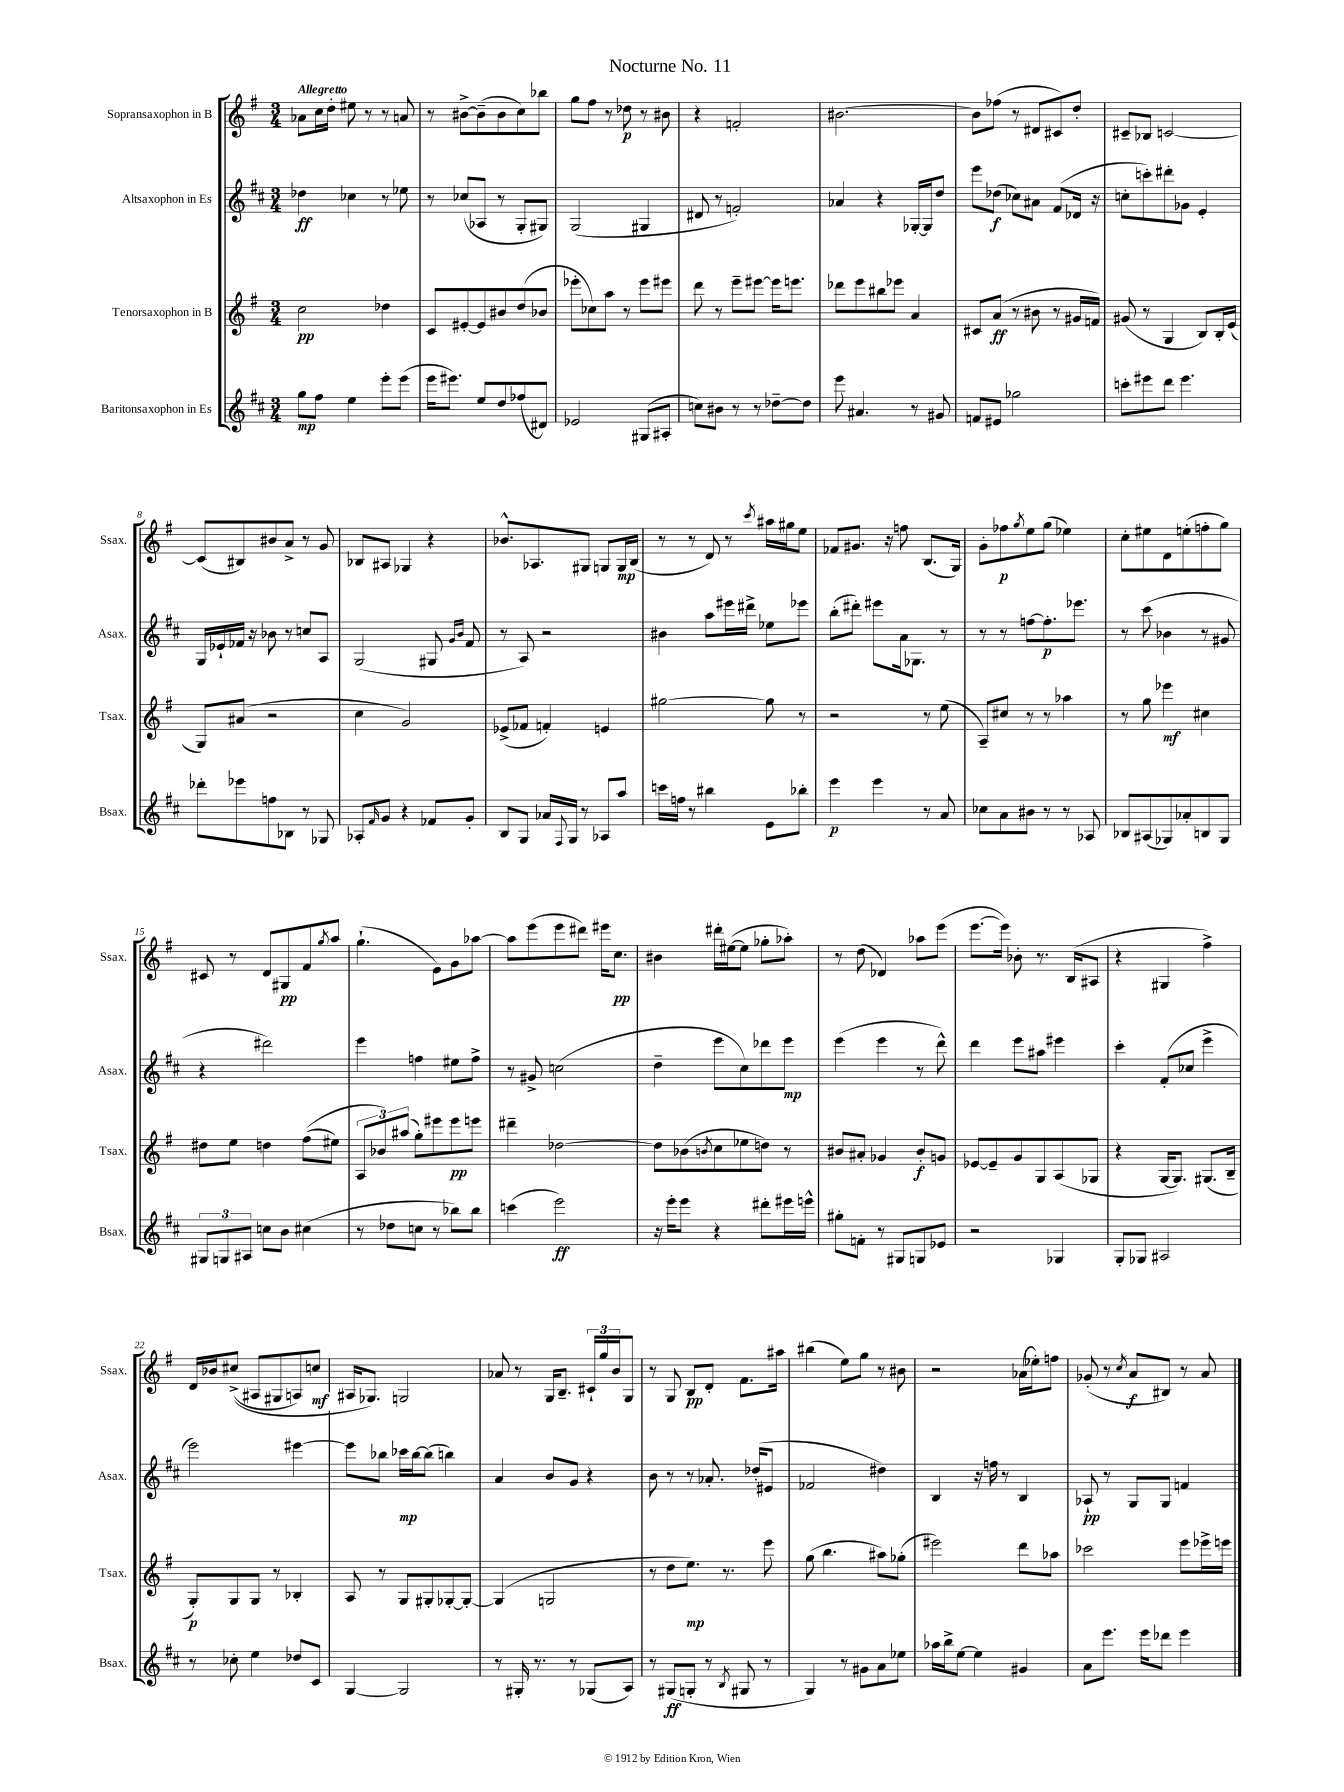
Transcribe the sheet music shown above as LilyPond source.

\header { title = "Nocturne No. 11" }
<<
\new StaffGroup <<
\new Staff = "s0" \with { instrumentName = "Sopransaxophon in B" shortInstrumentName = "Ssax." } {
    \clef treble \key g \major \numericTimeSignature \time 3/4 \tempo "Allegretto"
    aes'8 c''16 d''16-. eis''8 r8 r8 a'8 |
    r8 bis'8~-> bis'8--( bis'8 c''8) bes''8 |
    g''8 fis''8 r8 des''8\p r8 bis'8 |
    r4 f'2-. |
    bis'2.~ |
    bis'8 fes''8( r8 dis'8 cis'8) d''8-. |
    cis'8-- bes8 c'2~ |
    c'8( bis8) bis'8 a'8-> r8 g'8 |
    bes8 ais8 ges4 r4 |
    bes'8.-^ aes8. gis8 g8 g16\mp b16( |
    r8 r8 d'8) r8 \acciaccatura { c'''8 } ais''16 gis''16 e''8 |
    fes'8 gis'8. r16 f''8 b8.( g16) |
    g'8-. fes''8\p \acciaccatura { g''8 } e''8 g''8( ees''4) |
    c''8-. eis''8 d'8 e''8-.( f''8-. g''8) |
    cis'8 r8 d'8 gis8\pp fis'8 \acciaccatura { g''8 } a''8 |
    g''4.-!( e'8) g'8 aes''8~ |
    aes''8 e'''8( e'''8 dis'''8) eis'''16 c''8.\pp |
    bis'4 dis'''16-. eis''16~( eis''8 ges''8-. aes''8-.) |
    r8 d''8( des'4) aes''8 e'''8( |
    e'''8.~ e'''16) bes'8-. r8. b16( ais8 |
    r4 gis4 fis''4->) |
    d'16 bes'16 cis''8->(\( ais8 gis8 a8) c''8\mf |
    ais16 ges8.\) g2 |
    aes'8 r8 g16 b8.-- \tuplet 3/2 { cis'16-! g''16 b'16 } g8 |
    r8 g8 b8\pp d'8-. fis'8. ais''16 |
    bis''4( e''8) g''8 r8 bis'8 |
    r2 aes'16( ees''16-.) f''8 |
    ges'8-.( r8 \acciaccatura { c''8 } a'8\f bis8) r8 a'8 \bar "|." |
}
\new Staff = "s1" \with { instrumentName = "Altsaxophon in Es" shortInstrumentName = "Asax." } {
    \clef treble \key d \major \numericTimeSignature \time 3/4
    des''4\ff ces''4 r8 ees''8 |
    r8 ces''8( aes8 r8 g8-. gis8) |
    g2( gis4 |
    dis'8 r8 f'2-.) |
    aes'4 r4 ges16~-. ges16 d''8 |
    e'''8 des''8\f( ces''8) ais'8 fis'8( des'16 r16 |
    c''8-. c'''8-.) dis'''8-. ges'8 e'4-. |
    g16 ees'16-! fes'16 r16 bes'8 r8 c''8 a8 |
    g2( gis8 \grace { g'16 b'16 } fis'8 |
    r8 a8) r2 |
    bis'4 a''8 eis'''16 dis'''16-> ees''8 ees'''8 |
    b''8-.( dis'''8-.) eis'''8 a'16 ges8. r8 |
    r8 r8 f''8~ f''8.-.\p ees'''8. |
    r8 cis'''8( bes'4 r8 gis'8 |
    r4 dis'''2) |
    e'''4 f''4 eis''8 f''8-> |
    r8 gis'8-> c''2( |
    d''4-- e'''8 cis''8) des'''8 e'''8\mp |
    e'''4( e'''4 r8 d'''8-^) |
    d'''4 e'''8 ais''8 eis'''4 |
    cis'''4-. fis'8-.( ces''8 e'''4-> |
    e'''2) eis'''4~ |
    eis'''8 bes''8 ces'''16\mp bes''16~ bes''8( b''4) |
    a'4 b'8 g'8 r4 |
    b'8 r8 r8 aes'8.-. des''16-.( eis'8 |
    fes'2 dis''4) |
    b4 r16 f''16 r8 b4 |
    aes8-!\pp r8 g8 g8 f'4 \bar "|." |
}
\new Staff = "s2" \with { instrumentName = "Tenorsaxophon in B" shortInstrumentName = "Tsax." } {
    \clef treble \key g \major \numericTimeSignature \time 3/4
    c''2\pp des''4 |
    c'8 eis'8~-. eis'8 bis'8 d''8( bes'8 |
    ees'''8-. ces''8) a''8 r8 ees'''8 eis'''8 |
    d'''8 r8 e'''8-- eis'''8~ eis'''16 e'''8. |
    des'''8 e'''8 bis''8 ees'''8 a'4 |
    cis'8 a'8\ff( r8 bis'8 r8 gis'16 f'16) |
    gis'8( r8 g4 b8) b16-. e'16( |
    g8) ais'8( r2 |
    c''4 g'2) |
    ees'8->( fes'8 f'4-.) e'4 |
    gis''2~ gis''8 r8 |
    r2 r8 e''8( |
    a8--) cis''8 r8 r8 aes''4 |
    r8 g''8 ees'''4\mf cis''4 |
    dis''8 e''8 d''4 fis''8(\( eis''8) |
    \tuplet 3/2 { a8 bes'8\) ais''8( } g''8-.) eis'''8 eis'''8\pp e'''8 |
    dis'''4-- des''2~ |
    des''8 bes'8( \acciaccatura { b'8 } c''8 ees''8 d''8) r8 |
    bis'8 ais'8-. ges'4 bis'8-.\f g'8 |
    ees'8~ ees'8-- g'8 g8 a8( ges8 |
    r4 g16~ g8.) gis8.( b16-- |
    g8-.\p) g8 g8 r8 bes4-. |
    a8 r8 g8 gis8-. ges8~-. ges8~-. |
    ges4( g2 |
    r8 d''8 e''8.\mp) r8. e'''8 |
    g''8( b''4. ais''8) ges''8-.( |
    eis'''2) d'''8 aes''8 |
    ces'''2 e'''8 ees'''16-> e'''16 \bar "|." |
}
\new Staff = "s3" \with { instrumentName = "Baritonsaxophon in Es" shortInstrumentName = "Bsax." } {
    \clef treble \key d \major \numericTimeSignature \time 3/4
    g''8\mp fis''8 e''4 e'''8-. e'''8( |
    e'''16 eis'''8.) e''8 d''8 fes''8( dis'8) |
    ees'2 gis8( ais8-. |
    c''8) bis'8 r8 r8 des''8~-- des''8 |
    e'''8 ais'4. r8 gis'8 |
    f'8 eis'8 ges''2 |
    c'''8-. eis'''8 d'''8 eis'''4. |
    des'''8-. ees'''8 f''8 bes8 r8 ges8 |
    aes8-. \grace { fis'16 } g'8 r4 fes'8 g'8-. |
    b8 g8 aes'16 \appoggiatura { fis8 } g16 r8 aes8 a''8 |
    c'''16 f''16 r8 bis''4 e'8 bes''8-. |
    e'''4\p e'''4 r8 a'8 |
    ces''8 a'8 bis'8 r8 r8 aes8 |
    bes8 ais8( ges8) aes'8-. b8 ges8 |
    \tuplet 3/2 { gis8 g8 ais8 } c''8 b'8 cis''4( |
    r8 des''8 c''8 r8 bes''8) bes''8 |
    c'''4( e'''2\ff) |
    r16 e'''16-. e'''8 r4 dis'''8-. eis'''16 e'''16-^ |
    gis''8-. f'8-. r8 gis8 g8 ees'8 |
    r2 ges4 |
    g8-. ges8 ais2 |
    r8 ces''8-. e''4 des''8 cis'8 |
    g4~ g2 |
    r8 gis16-. r8. r8 ges8( a8) |
    r8 gis8\ff( g8-. r8 \acciaccatura { b8 } gis8 r8 |
    g4) r8 gis'8 a'8 ees''8 |
    aes''16 b''16-> e''8~ e''4 gis'4 |
    a'8 e'''8. e'''16 des'''8 e'''4 \bar "|." |
}
>>
>>
